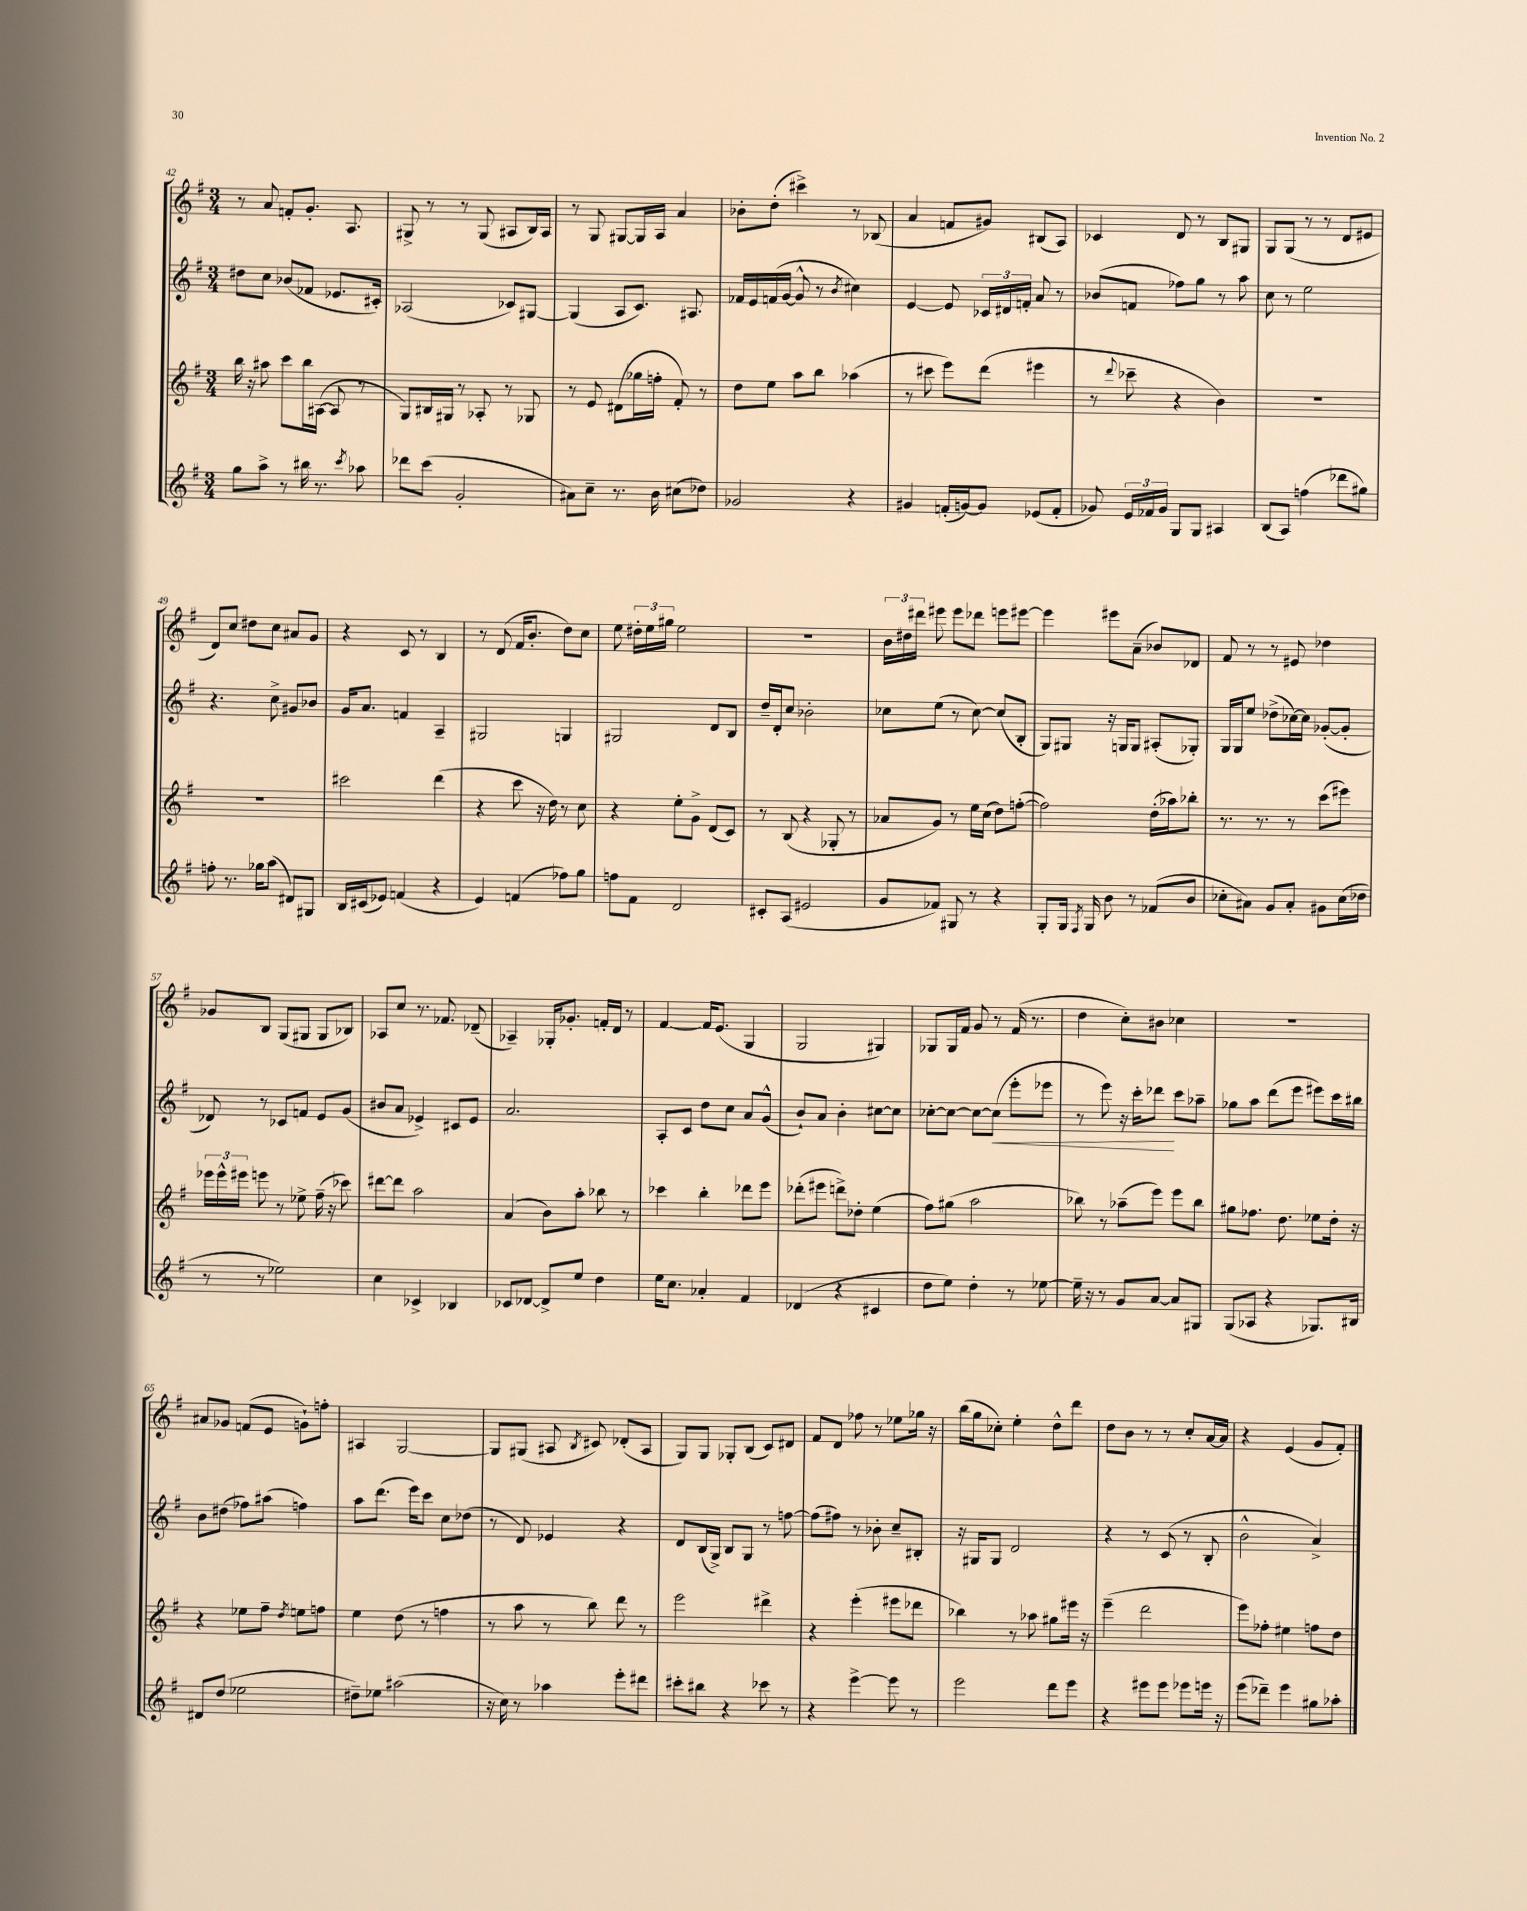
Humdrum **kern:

**kern	**kern	**kern	**kern
*staff4	*staff3	*staff2	*staff1
*clefG2	*clefG2	*clefG2	*clefG2
*k[f#]	*k[f#]	*k[f#]	*k[f#]
*M3/4	*M3/4	*M3/4	*M3/4
8gg\L	16bb\	8dd#\L	8r
.	16r	.	.
8aa^\J	8aa#\	8cc\J	8a/
8r	8ccc\L	(8b-/L	8f'/L
16bb#\	16bb\L	8f-/J	8.g'/J
8.r	([16A#\JJ	.	.
.	8A#/]	8.e-/L	.
.	.	.	8.A/
8qccc/	.	.	.
8aa-\	8r	.	.
.	.	16c#'/Jk)	.
=	=	=	=
8ddd-\L	8G/L)	(2A-/	8G#^/
(8ccc\J	16B#/L	.	8r
.	16G#/JJ	.	.
2g'/	8r	.	8r
.	8A-'/	.	(8G#/
.	8r	8c-/L)	8A#/L
.	8G-/	[8G#/J	16B/L)
.	.	.	16A#/JJ
=	=	=	=
8a#\L)	8r	(4G#/]	8r
8cc~\J	8e/	.	8G/
8.r	(8d#\L	8A/L	[8G#/L
.	16gg-\L	8.c/J)	16G#/]L
16b\	16ff'\JJ	.	16A/JJ
(8cc#\L	8f#'/)	.	4a/
.	.	8.A#/	.
8dd-\J)	8r	.	.
=	=	=	=
2g-/	8dd\L	16f-/LL	8b-'\L
.	.	16e/	.
.	8ee\J	(16f/	(8dd'\J
.	.	[16g/JJ	.
.	8aa\L	8g^^/]	4ccc#^\)
.	8bb\J	8r	.
.	.	8qb/	.
4r	(4aa-\	4cc#\)	8r
.	.	.	(8B-/
=	=	=	=
4g#/	8r	[4e/	4a/
.	8ccc#\	.	.
(16f'/LL	8eee\L)	8e/]	8f/L
[16g/J)	.	.	.
8g/]J	(8ddd\J	24c-/LL	8g#/J)
.	.	24d#/	.
.	.	24f'/JJ	.
(8e-/L	4eee#\	8a/	(8B#/L
8f'/J	.	8r	8A/J)
=	=	=	=
8g-/)	8r	(8b-/L	4c-/
.	8qqddd/	.	.
24e/LL	8ccc-~\	8f/J	.
24f-/	.	.	.
24g-/JJ	.	.	.
8G/L	4r	8ff-\L)	8d/
8G/J	.	8gg\J	8r
4A#/	4b\)	8r	8B/L
.	.	8aa\	8G#/J
=	=	=	=
(8B/L	2.r	8cc\	8G/L
8A/J)	.	8r	(8G/J
(4ff\	.	2ee\	8r
.	.	.	8r
8ddd-\L	.	.	8d/L
8gg#\J)	.	.	8e#/J
=	=	=	=
8ff'\	2.r	4.r	8d/L)
8.r	.	.	8cc/J
.	.	.	8dd#\L
16gg-\LK	.	.	.
(8aa\J	.	8cc^\	8cc\J
8d#/L)	.	8g#/L	8a#/L
8G#/J	.	8b-/J	8g/J
=	=	=	=
16B/LL	2ccc#\	16g/LK	4r
(16c#/J	.	8.a/J	.
8e-/J)	.	.	.
(4f/	.	4f/	8c/
.	.	.	8r
4r	(4ddd\	4A~/	4B/
=	=	=	=
4e/)	4r	2G#/	8r
.	.	.	(8d/
(4f/	8ccc\	.	16f#/LK
.	.	.	8.b'/J
.	16r	.	.
.	16dd\)	.	.
8ff-\L)	8r	4G/	8dd\L)
8gg\J	8cc\	.	8cc\J
=	=	=	=
8ff\L	4r	2G#/	8ee\
8f#\J	.	.	24dd#'\LL
.	.	.	24ee\
.	.	.	24gg#\JJ
2d/	8ee'\L	.	2ee\
.	8g^\J	.	.
.	(8d/L	8d/L	.
.	8c/J)	8B/J	.
=	=	=	=
8c#'/L	8r	16dd~/LL	2.r
.	.	16d'/J	.
(8A/J	(8B/	8cc/J	.
2e#/	4r	2b-'\	.
.	8G-'/	.	.
.	8r	.	.
=	=	=	=
8g/L	8a-/L	8cc-\L	24b\LL
.	.	.	24dd#\
.	.	.	24ddd#\JJ
8f-/J)	8g/J)	(8ee\J	8eee#\
8G#/	8r	8r	8eee#\L
8r	16ee\LL	[8cc-\)	8ddd-\J
.	(16cc\JJ	.	.
4r	8dd\L)	(8cc-/]L	8eee\L
.	([8ff'\J	8B'/J	[8eee#\J
=	=	=	=
8G'/L	2ff\])	8G/L)	4eee#\]
16G/Jk	.	8G#/J	.
8qF#/	.	.	.
16G/	.	.	.
8b\	.	16r	8eee#\L
.	.	16G/LK	.
8r	.	8G/J	(8a~\J
(8f-/L	(16dd'\LL	(8A#'/L	8b-/L)
.	16aa-\J)	.	.
8b/J	8bb-'\J	8G-'/J)	8d-/J
=	=	=	=
8cc-'\L	8.r	16G/LL	8f#/
.	.	16G/J	.
8a#\J)	.	8ee/J	8r
.	8.r	.	.
8g/L	.	(8dd-^\L	8r
8a#'/J	8r	[16cc-\L)	8e#/
.	.	16cc-\]JJ	.
8g#\L	(8ccc\L	([8g-'/L	4dd-\
(16cc-\L	8eee#\J)	8g-'/]J	.
16dd-\JJ	.	.	.
=	=	=	=
8r	24eee-\LL	8d-/)	8g-/L
.	24eee-^^\	.	.
.	24eee#\JJ	.	.
8r	8eee\	8r	8B/J
2ee-\)	8r	8c-/L	(8G/L
.	8ee-^\	8f/J	8G#/J
.	(16ff#~\	8e/L	8G#/L
.	16r	.	.
.	8ccc-\)	(8g/J	8B-/J)
=	=	=	=
4cc\	[8ddd#\L	8b#/L	8A-/L
.	8ddd#\]J	8a/J	8cc/J
4c-^/	2aa\	4e-^/)	8.r
.	.	.	8.f-/
4B-/	.	8c#/L	.
.	.	8e-/J	(8d-~/
=	=	=	=
8c-/L	(4a/	2.a/	4A-~/)
[8d-/J	.	.	.
8d-^/]L	8b\L)	.	16G-'/LK
.	.	.	8.g-'/J
8ee/J	8aa'\J	.	.
4dd\	8bb-\	.	16f'/LL
.	.	.	16d/JJ
.	8r	.	8r
=	=	=	=
16ee\LK	4ccc-\	8A'/L	[4f#/
8.cc\J	.	.	.
.	.	8c/J	.
4a-'/	4bb'\	8dd\L	16f#/]LK
.	.	.	(8.e/J
.	.	8cc\J	.
4f#/	8ddd-\L	8a/L	4G/
.	8eee\J	(8g^^/J	.
=	=	=	=
(4d-/	(8ddd-'\L	8b`/L)	2G/
.	8eee#\J	8a/J	.
4r	8ddd^\L)	4b'\	.
.	8dd-'\J	.	.
4c#/	(4ee\	[8cc#\L	4G#/)
.	.	8cc#\]J	.
=	=	=	=
8dd\L	8ff#\L)	[8cc-'\L	8G-/L
8ee\J)	(8gg#\J	8cc-\_J	16G-/L
.	.	.	16f#/JJ
4dd'\	2aa\	8cc-\_L	8g/
.	.	(8cc-\]J	8r
8r	.	8eee'\L	(16f#/
.	.	.	8.r
[8ee-\	.	8eee-\J	.
=	=	=	=
16ee-~\]	8bb-\)	8r	4dd\
16r	.	.	.
8r	8r	8eee\)	.
8g/L	(8aa-~\L	16r	8cc'\L)
.	.	16ccc'\LK	.
[8a/J	8eee\J)	8ddd-\J	8b#\J
8a/]L	8eee\L	8ccc\L	4cc-\
8G#/J	8bb-\J	8aa-~\J	.
=	=	=	=
(8G/L	8gg#\L	8gg-\L	2.r
8A-/J	8.ff-\J	8aa\J	.
4r	.	(8ddd\L	.
.	8.dd\	.	.
.	.	8eee\J	.
8.G-/L)	8ee-\L	8eee#\L)	.
.	16dd'\Jk	16ccc\L	.
16B#/Jk	16r	16bb#\JJ	.
=	=	=	=
8d#/L	4r	8b\L	8a#/L
(8dd/J	.	(8dd#\J	8g-/J
2ee-\	8ee-\L	8ff-\L)	(8f/L
.	8ff#~\J	(8aa#\J	8e/J
.	8qdd/	.	.
.	8ee\L	4ff\)	8g`\L)
.	8ff\J	.	8ff'\J
=	=	=	=
8dd#~\L)	4ee\	8aa\L	4A#/
8ee-\J	.	(8.ddd\J	.
(2aa#\	(8dd\	.	[2G/
.	.	16eee\LK)	.
.	8r	8ccc\J	.
.	4ff\	8cc\L	.
.	.	(8dd-\J	.
=	=	=	=
16r	8r	8r	8G/]L
16cc\)	.	.	.
8r	8aa\	8d/)	(8G#/J
4aa-\	8r	4e-/	8A#/
.	.	.	8qB/
.	8bb\)	.	8c#/)
8eee'\L	8ddd\	4r	(8d-'/L
8ddd#\J	8r	.	8A#/J
=	=	=	=
8ccc#'\L	2eee\	8d/L	8G/L)
8bb#\J	.	(16B/L	8G/J
.	.	16G^/JJ)	.
4r	.	8B/L	8G-'/L
.	.	8G/J	(8B/J
8ccc-\	4ddd#^\	8r	8c/L)
8r	.	[8ff\	8d#/J
=	=	=	=
4r	4r	(8ff\]L	8f#/L
.	.	8ff#\J)	8d/J
[4eee^\	(4eee'\	8r	8ff-\
.	.	8b-'\	8r
8eee\]	8eee#\L	8cc~/L	8ee-\L
8r	8ddd-\J	8B#'/J	16gg-\Jk
.	.	.	16r
=	=	=	=
2eee\	4bb-\)	16r	(16bb\LL
.	.	16G#/LK	16gg\J
.	.	8G#/J	8cc-'\J)
.	8r	2d/	4ee'\
.	8aa-\	.	.
8ddd\L	8gg#\L	.	8dd^^\L
8eee\J	16eee#\Jk	.	8ddd\J
.	16r	.	.
=	=	=	=
4r	(4eee~\	4r	8dd\L
.	.	.	8b\J
8eee#\L	2ddd\	8r	8r
8eee#\J	.	(8c/	8r
8eee-\L	.	8r	8cc'/L
16eee\Jk	.	8B'/	[16a/L
16r	.	.	16a/]JJ
=	=	=	=
(8eee\L	8eee\L)	2b^^\	4r
8ddd-~\J)	8ff-'\J	.	.
4eee\	4ee#\	.	(4e/
8gg#\L	8ff\L	4a^/)	8g/L
8aa-'\J	8dd\J	.	8f#'/J)
==	==	==	==
*-	*-	*-	*-
